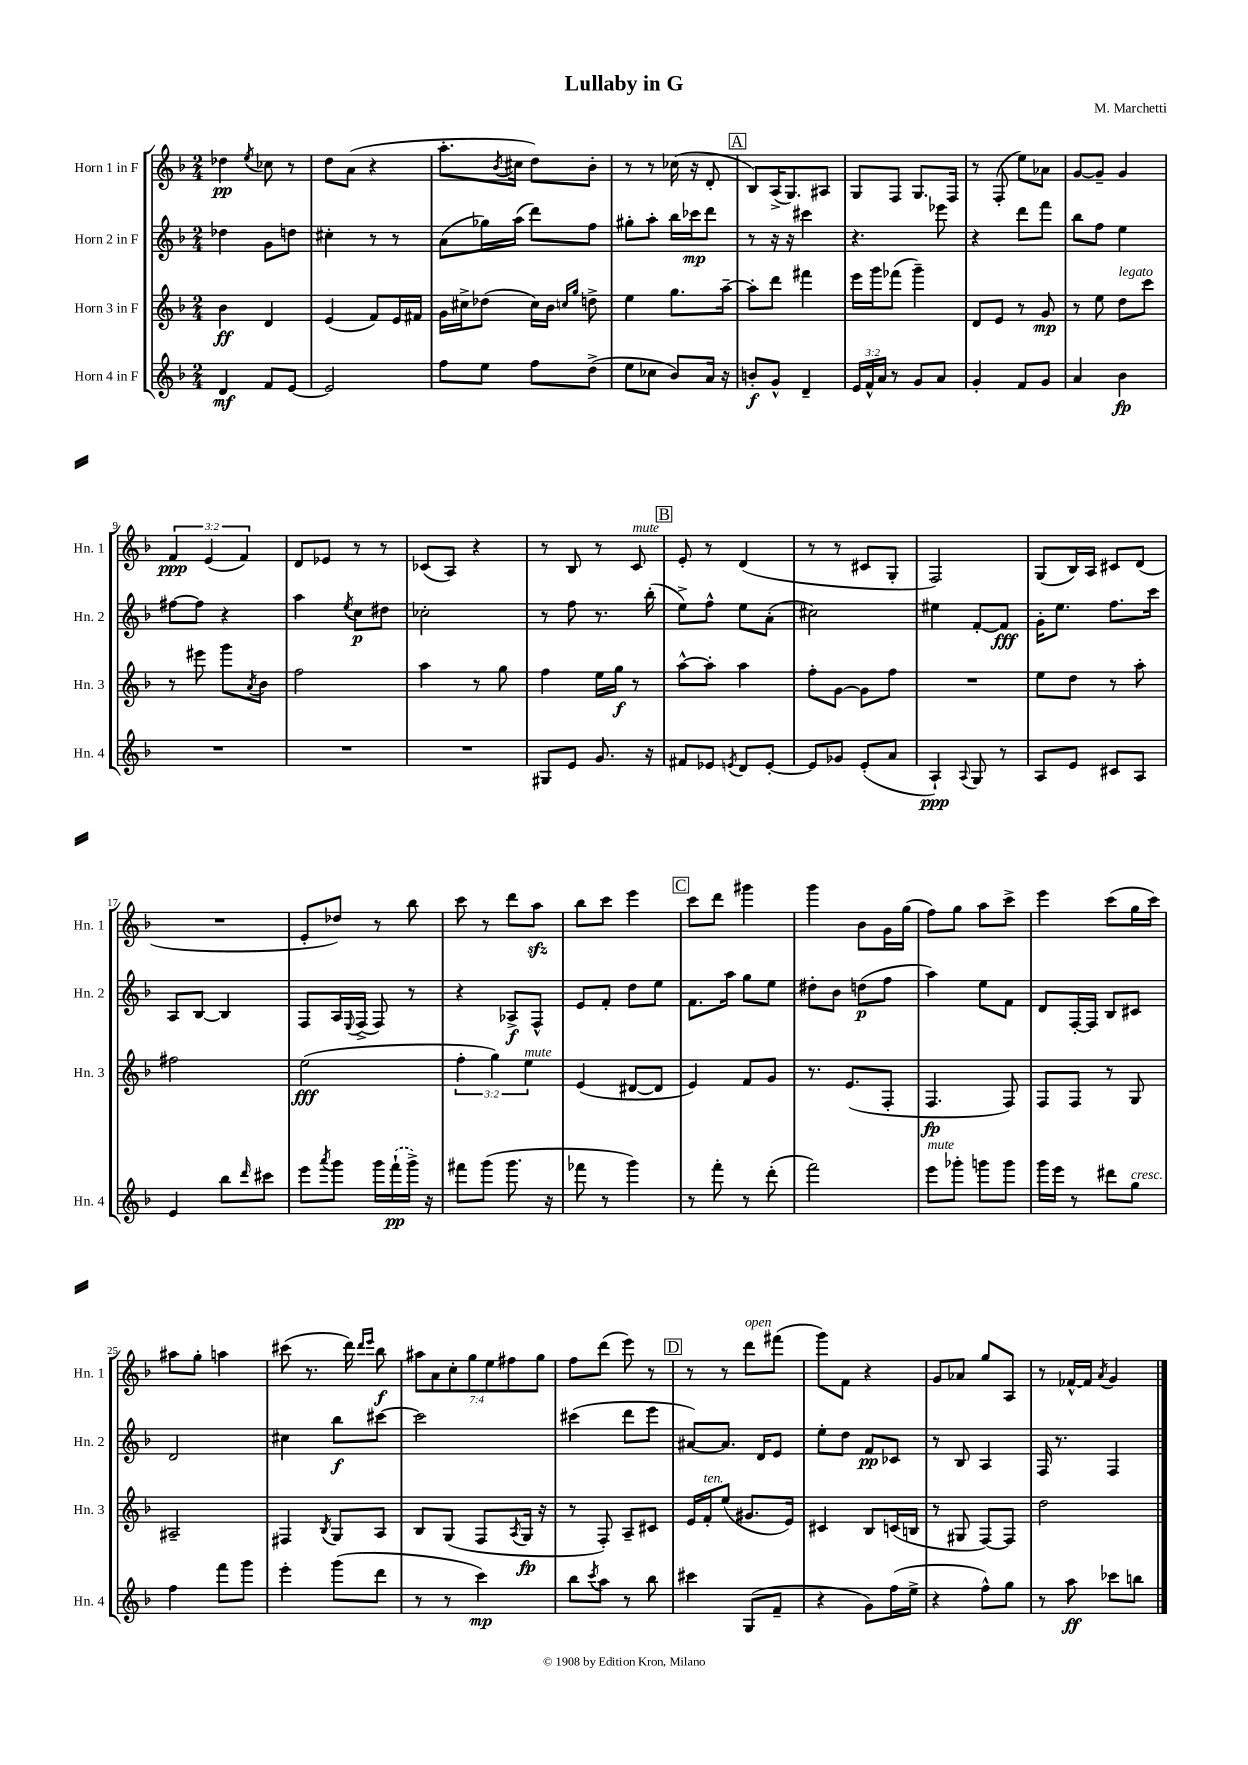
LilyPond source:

\header { title = "Lullaby in G" composer = "M. Marchetti" }
<<
\new StaffGroup <<
\new Staff = "s0" \with { instrumentName = "Horn 1 in F" shortInstrumentName = "Hn. 1" } {
    \clef treble \key f \major \numericTimeSignature \time 2/4 \override Staff.TupletNumber.text = #tuplet-number::calc-fraction-text
    des''4\pp \acciaccatura { e''8 } ces''8 r8 |
    d''8 a'8( r4 |
    a''8.-. \acciaccatura { bes'8 } cis''16 d''8) bes'8-. |
    r8 r8 ces''16( r16 d'8-. |
    \mark \markup { \box "A" } bes8) a16->( g8.) ais8 |
    g8 f8 g8. f16 |
    r8 f8-.( e''8) aes'8 |
    g'8~ g'8-- g'4 |
    \tuplet 3/2 { f'4\ppp e'4( f'4) } |
    d'8 ees'8 r8 r8 |
    ces'8( a8) r4 |
    r8 bes8 r8 c'8^\markup { \italic "mute" } |
    \mark \markup { \box "B" } e'8-. r8 d'4( |
    r8 r8 cis'8 g8-. |
    f2) |
    g8( bes16) a16 cis'8 d'8( |
    R2 |
    e'8-. des''8) r8 bes''8 |
    c'''8 r8 d'''8 a''8\sfz |
    bes''8 c'''8 e'''4 |
    \mark \markup { \box "C" } c'''8 d'''8 gis'''4 |
    g'''4 bes'8 g'16 g''16( |
    f''8) g''8 a''8 c'''8-> |
    e'''4 c'''8( g''16 c'''16) |
    ais''8 g''8-. a''4 |
    cis'''8( r8. d'''16) \grace { d'''16 e'''16 } bes''8\f |
    \tuplet 7/4 { ais''8 a'8 c''8-. g''8 e''8 fis''8 g''8 } |
    f''8 d'''8( e'''8) r8 |
    \mark \markup { \box "D" } r8 r8 d'''8^\markup { \italic "open" } fis'''8( |
    g'''8) f'8 r4 |
    g'8 aes'8 g''8 a8 |
    r8 fes'16~-^ fes'16 \acciaccatura { a'8 } g'4 \bar "|." |
}
\new Staff = "s1" \with { instrumentName = "Horn 2 in F" shortInstrumentName = "Hn. 2" } {
    \clef treble \key f \major \numericTimeSignature \time 2/4
    des''4 g'8 d''8 |
    cis''4-. r8 r8 |
    a'8( ges''16) a''16( d'''8) f''8 |
    gis''8-. a''8-. bes''16 ces'''16\mp d'''8 |
    \mark \markup { \box "A" } r8 r16 r16 cis'''4 |
    r4. ees'''8 |
    r4 d'''8 f'''8 |
    bes''8 f''8 e''4 |
    fis''8~ fis''8 r4 |
    a''4 \acciaccatura { e''8 } c''8\p dis''8 |
    ces''2-. |
    r8 f''8 r8. bes''16-.( |
    \mark \markup { \box "B" } e''8->) f''8-^ e''8 a'8-.( |
    cis''2) |
    eis''4 f'8~-. f'8\fff |
    g'16-. e''8. f''8. c'''16 |
    a8 bes8~ bes4 |
    f8 a16 \appoggiatura { e8 } f16->( f8) r8 |
    r4 aes8->\f f8-^ |
    e'8 f'8-. d''8 e''8 |
    \mark \markup { \box "C" } f'8. a''16 g''8 e''8 |
    dis''8-. bes'8 d''8\p( f''8 |
    a''4) e''8 f'8 |
    d'8 f16~-. f16 bes8 cis'8 |
    d'2 |
    cis''4 bes''8\f cis'''8~ |
    cis'''2 |
    cis'''4( d'''8 e'''8 |
    \mark \markup { \box "D" } ais'8~) ais'8. d'16 e'8 |
    e''8-. d''8 f'8\pp ces'8 |
    r8 bes8 a4 |
    f16 r8. f4 \bar "|." |
}
\new Staff = "s2" \with { instrumentName = "Horn 3 in F" shortInstrumentName = "Hn. 3" } {
    \clef treble \key f \major \numericTimeSignature \time 2/4 \override Staff.TupletNumber.text = #tuplet-number::calc-fraction-text
    bes'4\ff d'4 |
    e'4( f'8) e'16 fis'16 |
    g'16 cis''16-> des''8( cis''16) bes'16 \grace { c''16 g''16 } d''8-> |
    e''4 g''8. a''16~-- |
    \mark \markup { \box "A" } a''8-. d'''8 fis'''4 |
    e'''16 g'''16 fes'''8( g'''4--) |
    d'8 e'8 r8 g'8\mp |
    r8 e''8 d''8^\markup { \italic "legato" } c'''8 |
    r8 eis'''8 g'''8 \acciaccatura { a'8 } bes'8 |
    f''2 |
    a''4 r8 g''8 |
    f''4 e''16 g''16\f r8 |
    \mark \markup { \box "B" } a''8~-^ a''8-. a''4 |
    f''8-. g'8~ g'8 f''8 |
    R2 |
    e''8 d''8 r8 a''8-. |
    fis''2 |
    e''2\fff( |
    \tuplet 3/2 { f''4-. g''4) e''4^\markup { \italic "mute" } } |
    e'4( dis'8~ dis'8 |
    \mark \markup { \box "C" } e'4) f'8 g'8 |
    r8. e'8.( f8-. |
    f4.\fp f8) |
    f8 f8 r8 g8 |
    ais2-- |
    fis4 \acciaccatura { bes8 } g8 a8 |
    bes8 g8( f8 \acciaccatura { a8 } g16\fp r16 |
    r8 f8-.) a8-- cis'8 |
    \mark \markup { \box "D" } e'16 f'16-.^\markup { \italic "ten." } e''8( gis'8. e'16) |
    cis'4 bes8 c'16( b16 |
    r8 gis8 f8~) f8 |
    d''2 \bar "|." |
}
\new Staff = "s3" \with { instrumentName = "Horn 4 in F" shortInstrumentName = "Hn. 4" } {
    \clef treble \key f \major \numericTimeSignature \time 2/4 \override Staff.TupletNumber.text = #tuplet-number::calc-fraction-text
    d'4\mf f'8 e'8~ |
    e'2 |
    f''8 e''8 f''8 d''8->( |
    e''8 ces''8 bes'8) a'16 r16 |
    \mark \markup { \box "A" } b'8-.\f g'8-^ d'4-- |
    \tuplet 3/2 { e'16 f'16-^ a'16 } r8 g'8 a'8 |
    g'4-. f'8 g'8 |
    a'4 bes'4\fp |
    R2 |
    R2 |
    R2 |
    gis8 e'8 g'8. r16 |
    \mark \markup { \box "B" } fis'8 ees'8 \acciaccatura { e'8 } d'8 e'8~-. |
    e'8 ges'8 e'8-.( a'8 |
    a4-!\ppp) \appoggiatura { a8 } g8 r8 |
    a8 e'8 cis'8 a8 |
    e'4 bes''8 \grace { d'''16 } cis'''8 |
    e'''8 \acciaccatura { a'''8 } g'''8 g'''16 \once \slurDashed f'''16-!\pp( g'''16->) r16 |
    fis'''8 g'''8( g'''8. r16 |
    fes'''8 r8 g'''4) |
    \mark \markup { \box "C" } r8 f'''8-. r8 d'''8-.( |
    f'''2) |
    e'''8^\markup { \italic "mute" } ges'''8-. g'''8 g'''8 |
    g'''16 e'''16 r8 dis'''8 g''8^\markup { \italic "cresc." } |
    f''4 f'''8 g'''8 |
    e'''4-. g'''8( d'''8 |
    r8 r8 c'''4\mp) |
    bes''8 \acciaccatura { c'''8 } a''8 r8 bes''8 |
    \mark \markup { \box "D" } cis'''4 g8( f'8-- |
    r4 g'8) f''16( e''16-> |
    r4 f''8-^) g''8 |
    r8 a''8\ff ces'''8 b''8 \bar "|." |
}
>>
>>
